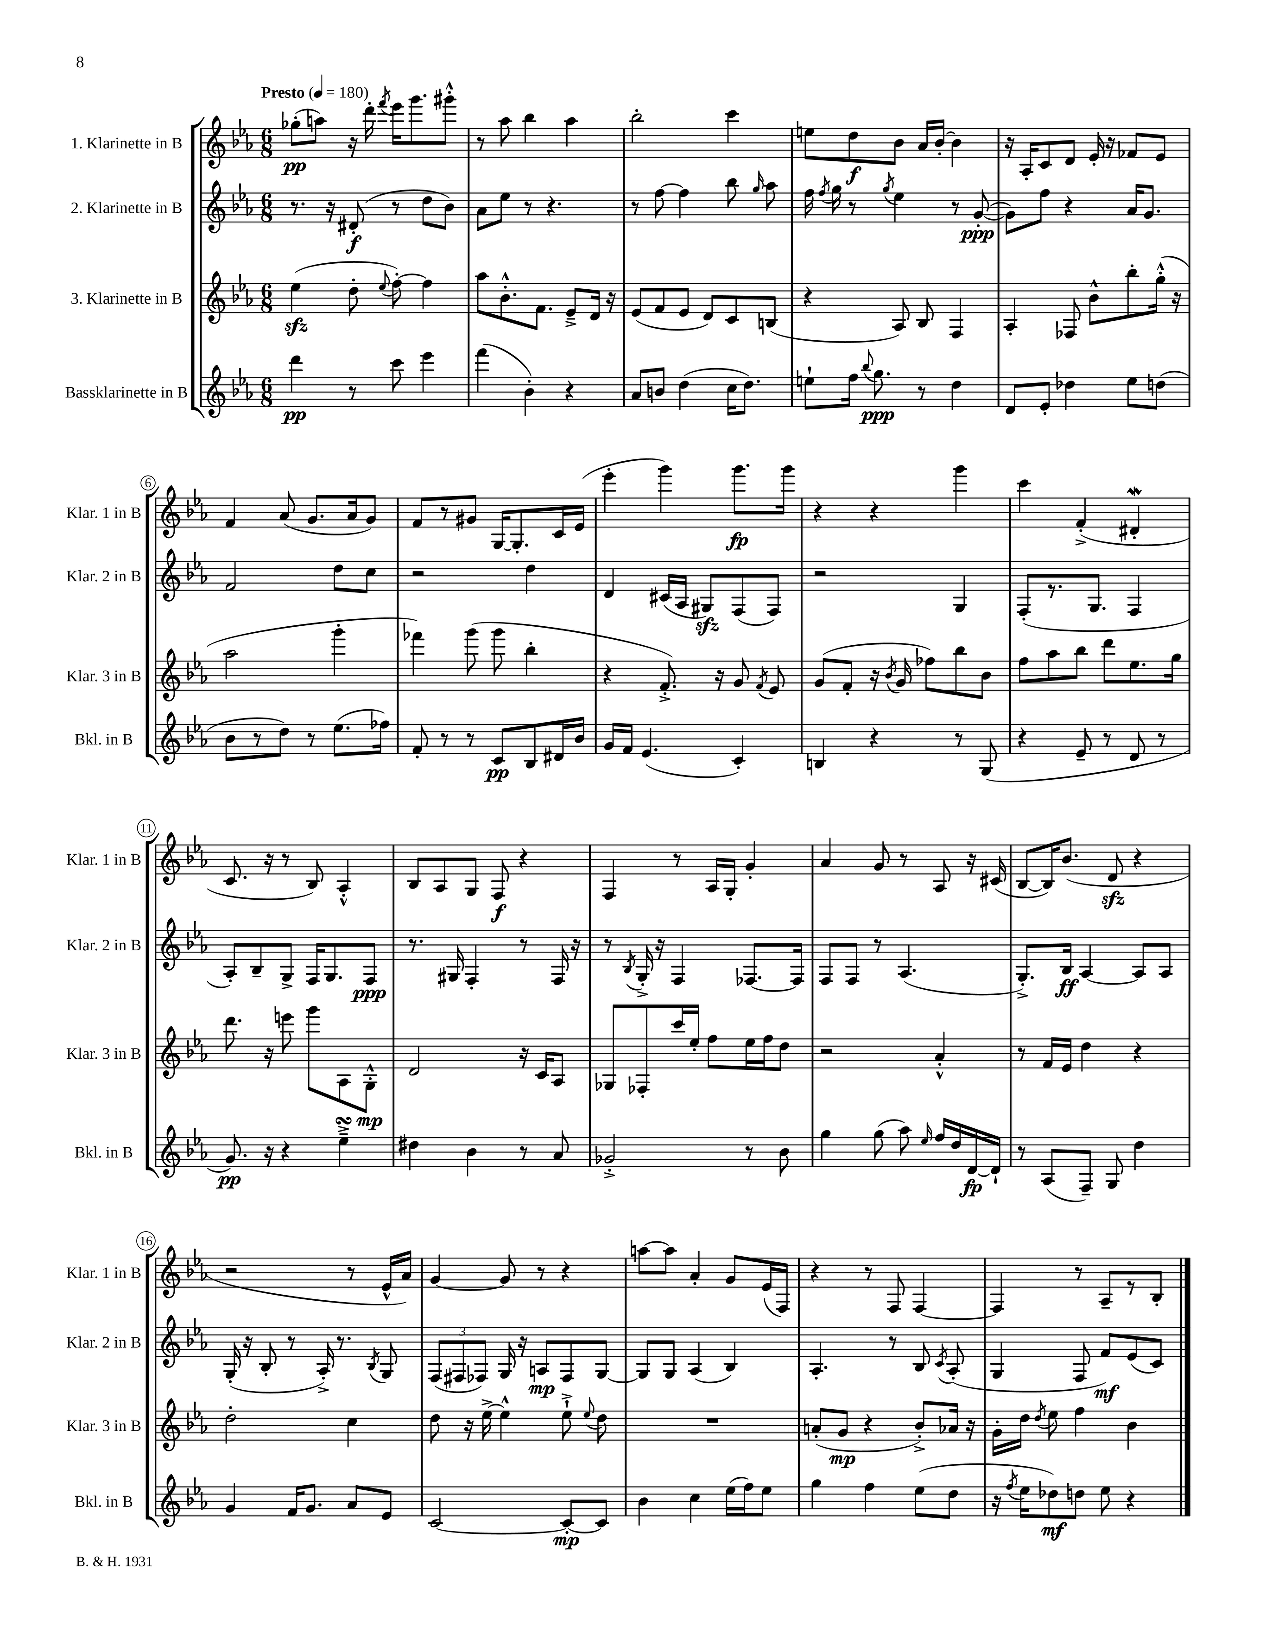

**kern	**dynam	**kern	**dynam	**kern	**dynam	**kern	**dynam
*part4	*part4	*part3	*part3	*part2	*part2	*part1	*part1
*staff4	*staff4	*staff3	*staff3	*staff2	*staff2	*staff1	*staff1
*I"Bassklarinette in B	*	*I"3. Klarinette in B	*	*I"2. Klarinette in B	*	*I"1. Klarinette in B	*
*I'Bkl. in B	*	*I'Klar. 3 in B	*	*I'Klar. 2 in B	*	*I'Klar. 1 in B	*
*clefG2	*	*clefG2	*	*clefG2	*	*clefG2	*
*k[b-e-a-]	*	*k[b-e-a-]	*	*k[b-e-a-]	*	*k[b-e-a-]	*
*M6/8	*	*M6/8	*	*M6/8	*	*M6/8	*
*MM180	*	*MM180	*	*MM180	*	*MM180	*
=1	=1	=1	=1	=1	=1	=1	=1
!	!	!	!	!	!	!LO:TX:a:B:t=Presto	!
4ddd\	pp	(4ee-zz\	.	8.r	.	(8gg-X'\L	pp
.	.	.	.	.	.	8aan\J)	.
.	.	.	.	16r	.	.	.
8r	.	8dd'\	.	(8d#X'/	f	16r	.
.	.	.	.	.	.	16ddd'\	.
.	.	8qqee-/	.	.	.	8qfff/	.
8ccc\	.	[8ff'\)	.	8r	.	16eee-\KL	.
.	.	.	.	.	.	8.ggg\	.
4eee-\	.	4ff\]	.	8dd\L	.	.	.
.	.	.	.	8b-\J)	.	8ggg#X'^^\J	.
=2	=2	=2	=2	=2	=2	=2	=2
(4fff\	.	8aa-\L	.	8a-\L	.	8r	.
.	.	8.b-'^^\	.	8ee-\J	.	8aa-\	.
4b-'\)	.	.	.	8r	.	4bb-\	.
.	.	8.f\J	.	.	.	.	.
.	.	.	.	4.r	.	.	.
4r	.	8e-~^/L	.	.	.	4aa-\	.
.	.	16d/Jk	.	.	.	.	.
.	.	16r	.	.	.	.	.
=3	=3	=3	=3	=3	=3	=3	=3
8a-/L	.	(8e-/L	.	8r	.	2bb-'\	.
8bn/J	.	8f/	.	[8ff\	.	.	.
(4dd\	.	8e-/J	.	4ff\]	.	.	.
.	.	8d/L)	.	.	.	.	.
16cc\KL	.	8c/	.	8bb-\	.	4ccc\	.
8.dd\J)	.	.	.	.	.	.	.
.	.	.	.	16qqgg/	.	.	.
.	.	(8Bn/J	.	8aa-\	.	.	.
=4	=4	=4	=4	=4	=4	=4	=4
8een`\L	.	4r	.	16ff\	.	8een\L	.
.	.	.	.	8qff/	.	.	.
.	.	.	.	16gg\	.	.	.
16ff\Jk	.	.	.	8r	.	8dd\	f
8qqbb-/	.	.	.	.	.	.	.
8.gg\	ppp	.	.	.	.	.	.
.	.	.	.	8qgg/	.	.	.
.	.	8A-/)	.	4ee-\	.	8b-\J	.
8r	.	8B-/	.	.	.	16a-/LL	.
.	.	.	.	.	.	[16b-'/JJ	.
4dd\	.	4F/	.	8r	.	4b-\]	.
.	.	.	.	([8g'/	ppp	.	.
=5	=5	=5	=5	=5	=5	=5	=5
8d/L	.	4A-'/	.	8g\L])	.	16r	.
.	.	.	.	.	.	16A-'/KL	.
8e-'/J	.	.	.	8ff\J	.	8c/	.
4dd-X\	.	8F-X/	.	4r	.	8d/J	.
.	.	8b-^^\L	.	.	.	16e-'/	.
.	.	.	.	.	.	16r	.
8ee-\L	.	8bb-'\	.	16a-/KL	.	8f-X/L	.
.	.	.	.	8.g/J	.	.	.
(8ddn\J	.	(16gg'^^\Jk	.	.	.	8e-/J	.
.	.	16r	.	.	.	.	.
!!LO:LB:g=z
=6	=6	=6	=6	=6	=6	=6	=6
8b-\L	.	2aa-\	.	2f/	.	4f/	.
8r	.	.	.	.	.	.	.
8dd\J)	.	.	.	.	.	(8a-/	.
8r	.	.	.	.	.	8.g/L	.
(8.ee-\L	.	4ggg'\	.	8dd\L	.	.	.
.	.	.	.	.	.	16a-/k	.
.	.	.	.	8cc\J	.	8g/J)	.
16ff-X\Jk)	.	.	.	.	.	.	.
=7	=7	=7	=7	=7	=7	=7	=7
8f'/	.	4fff-X\)	.	2r	.	8f/L	.
8r	.	.	.	.	.	8r	.
8r	.	(8ggg\	.	.	.	8g#X/J	.
8c/L	pp	8ggg\	.	.	.	[16G/KL	.
.	.	.	.	.	.	8.G'/]	.
8B-/	.	4bb-'\	.	4dd\	.	.	.
16d#X/L	.	.	.	.	.	16c/L	.
16b-/JJ	.	.	.	.	.	(16e-/JJ	.
=8	=8	=8	=8	=8	=8	=8	=8
16g/LL	.	4r	.	4d/	.	4eee-'\	.
16f/JJ	.	.	.	.	.	.	.
(4.e-/	.	.	.	.	.	.	.
.	.	8.f'^/)	.	(16c#X/LL	.	4ggg\)	.
.	.	.	.	16A-/JJ	.	.	.
.	.	.	.	8G#Xzz/L)	.	.	.
.	.	16r	.	.	.	.	.
4c'/)	.	8g/	.	(8F/	.	8.ggg\L	fp
.	.	8qf/	.	.	.	.	.
.	.	8e-/	.	8F/J)	.	.	.
.	.	.	.	.	.	16ggg\Jk	.
=9	=9	=9	=9	=9	=9	=9	=9
4Bn/	.	(8g/L	.	2r	.	4r	.
.	.	8f'/J	.	.	.	.	.
4r	.	16r	.	.	.	4r	.
.	.	8qb-/	.	.	.	.	.
.	.	16g/	.	.	.	.	.
.	.	8ff-X\L)	.	.	.	.	.
8r	.	8bb-\	.	4G/	.	4ggg\	.
(8G/	.	8b-\J	.	.	.	.	.
=10	=10	=10	=10	=10	=10	=10	=10
4r	.	8ff\L	.	(8F'/L	.	4ccc\	.
.	.	8aa-\	.	8.r	.	.	.
8e-~/	.	8bb-\J	.	.	.	(4f'^/	.
.	.	.	.	8.G/J	.	.	.
8r	.	8ddd\L	.	.	.	.	.
8d/	.	8.ee-\	.	4F/	.	4d#XW'/	.
8r	.	.	.	.	.	.	.
.	.	16gg\Jk	.	.	.	.	.
!!LO:LB:g=z
=11	=11	=11	=11	=11	=11	=11	=11
8.g/)	pp	8.ddd\	.	8A-'/L)	.	8.c/	.
.	.	.	.	8B-~/	.	.	.
16r	.	16r	.	.	.	16r	.
4r	.	8eeen\	.	8G^/J	.	8r	.
.	.	8ggg\L	.	16F/KL	.	8B-/)	.
.	.	.	.	8.G/	.	.	.
4ee-sSSs~^\	.	8A-\	.	.	.	4A-'^^/	.
.	.	8G'^^\J	mp	8F/J	ppp	.	.
=12	=12	=12	=12	=12	=12	=12	=12
4dd#X\	.	2d/	.	8.r	.	8B-/L	.
.	.	.	.	.	.	8A-/	.
.	.	.	.	16G#X/	.	.	.
4b-\	.	.	.	4F'/	.	8G/J	.
.	.	.	.	.	.	8F/	f
8r	.	16r	.	8r	.	4r	.
.	.	16c/KL	.	.	.	.	.
8a-/	.	8A-/J	.	16F/	.	.	.
.	.	.	.	16r	.	.	.
=13	=13	=13	=13	=13	=13	=13	=13
2g-X'^/	.	8G-X/L	.	8r	.	4F/	.
.	.	.	.	8qB-/	.	.	.
.	.	8F-X'/	.	16G'^/	.	.	.
.	.	.	.	16r	.	.	.
.	.	16ccc/L	.	4F/	.	8r	.
.	.	16ee-'/JJ	.	.	.	.	.
.	.	8ff\L	.	.	.	16A-/LL	.
.	.	.	.	.	.	16G'/JJ	.
8r	.	16ee-\L	.	[8.F-X/L	.	4g'/	.
.	.	16ff\J	.	.	.	.	.
8b-\	.	8dd\J	.	.	.	.	.
.	.	.	.	16F-/Jk]	.	.	.
=14	=14	=14	=14	=14	=14	=14	=14
4gg\	.	2r	.	8F/L	.	4a-/	.
.	.	.	.	8F/J	.	.	.
(8gg\	.	.	.	8r	.	8g/	.
8aa-\)	.	.	.	(4.A-/	.	8r	.
16qqee-/	.	.	.	.	.	.	.
16ff/LL	.	4a-'^^/	.	.	.	8A-/	.
16dd/	.	.	.	.	.	.	.
[16d/	fp	.	.	.	.	16r	.
16d`/JJ]	.	.	.	.	.	(16c#X/	.
=15	=15	=15	=15	=15	=15	=15	=15
8r	.	8r	.	8.G'^/L)	.	[8B-/L	.
(8A-/L	.	16f/LL	.	.	.	16B-/K])	.
.	.	16e-/JJ	.	16B-/Jk	ff	(8.b-/J	.
8F~/J)	.	4dd\	.	[4A-/	.	.	.
8G/	.	.	.	.	.	8dzz/	.
4dd\	.	4r	.	8A-/L]	.	4r	.
.	.	.	.	8A-/J	.	.	.
!!LO:LB:g=z
=16	=16	=16	=16	=16	=16	=16	=16
4g/	.	2dd'\	.	(16G'/	.	2r	.
.	.	.	.	16r	.	.	.
.	.	.	.	8B-'/	.	.	.
16f/KL	.	.	.	8r	.	.	.
8.g/J	.	.	.	.	.	.	.
.	.	.	.	16A-'^/)	.	.	.
.	.	.	.	8.r	.	.	.
8a-/L	.	4cc\	.	.	.	8r	.
.	.	.	.	8qB-/	.	.	.
8e-/J	.	.	.	8G/	.	16e-^^/LL	.
.	.	.	.	.	.	16a-/JJ)	.
=17	=17	=17	=17	=17	=17	=17	=17
[2c/	.	8dd\	.	(12F/L	.	[4g/	.
.	.	.	.	12F#X/	.	.	.
.	.	16r	.	.	.	.	.
.	.	.	.	12F-X/J)	.	.	.
.	.	[16ee-^\	.	.	.	.	.
.	.	4ee-^^\]	.	16G/	.	8g/]	.
.	.	.	.	16r	.	.	.
.	.	.	.	8An/L	mp	8r	.
8c'/L_	mp	8ee-`^\	.	8F-/	.	4r	.
.	.	8qqee-/	.	.	.	.	.
8c/J]	.	8dd\	.	[8G/J	.	.	.
=18	=18	=18	=18	=18	=18	=18	=18
4b-\	.	2.r	.	8G/L]	.	[8aan\L	.
.	.	.	.	8G/J	.	8aa\J]	.
4cc\	.	.	.	(4A-/	.	4a-'/	.
(16ee-\LL	.	.	.	4B-/)	.	8g/L	.
16ff\J)	.	.	.	.	.	.	.
8ee-\J	.	.	.	.	.	(16e-/L	.
.	.	.	.	.	.	16F/JJ)	.
=19	=19	=19	=19	=19	=19	=19	=19
4gg\	.	(8an'/L	.	4.A-'/	.	4r	.
.	.	8g/J	mp	.	.	.	.
4ff\	.	4r	.	.	.	8r	.
.	.	.	.	8r	.	8F/	.
(8ee-\L	.	8b-'^/L)	.	8B-/	.	[4F/	.
.	.	.	.	8qc/	.	.	.
8dd\J	.	16a-X/Jk	.	(8A-'/	.	.	.
.	.	16r	.	.	.	.	.
=20	=20	=20	=20	=20	=20	=20	=20
16r	.	16g'\LL	.	4G/	.	4F/]	.
8qff/	.	.	.	.	.	.	.
16ee-\KL	.	16dd\JJ	.	.	.	.	.
.	.	8qdd/	.	.	.	.	.
8dd-X\)	mf	8ee-\	.	.	.	.	.
8ddn\J	.	4ff\	.	8F/	.	8r	.
8ee-\	.	.	.	8f/L)	mf	8A-~/L	.
4r	.	4b-\	.	(8e-/	.	8r	.
.	.	.	.	8c/J)	.	8B-'/J	.
==	==	==	==	==	==	==	==
*-	*-	*-	*-	*-	*-	*-	*-
